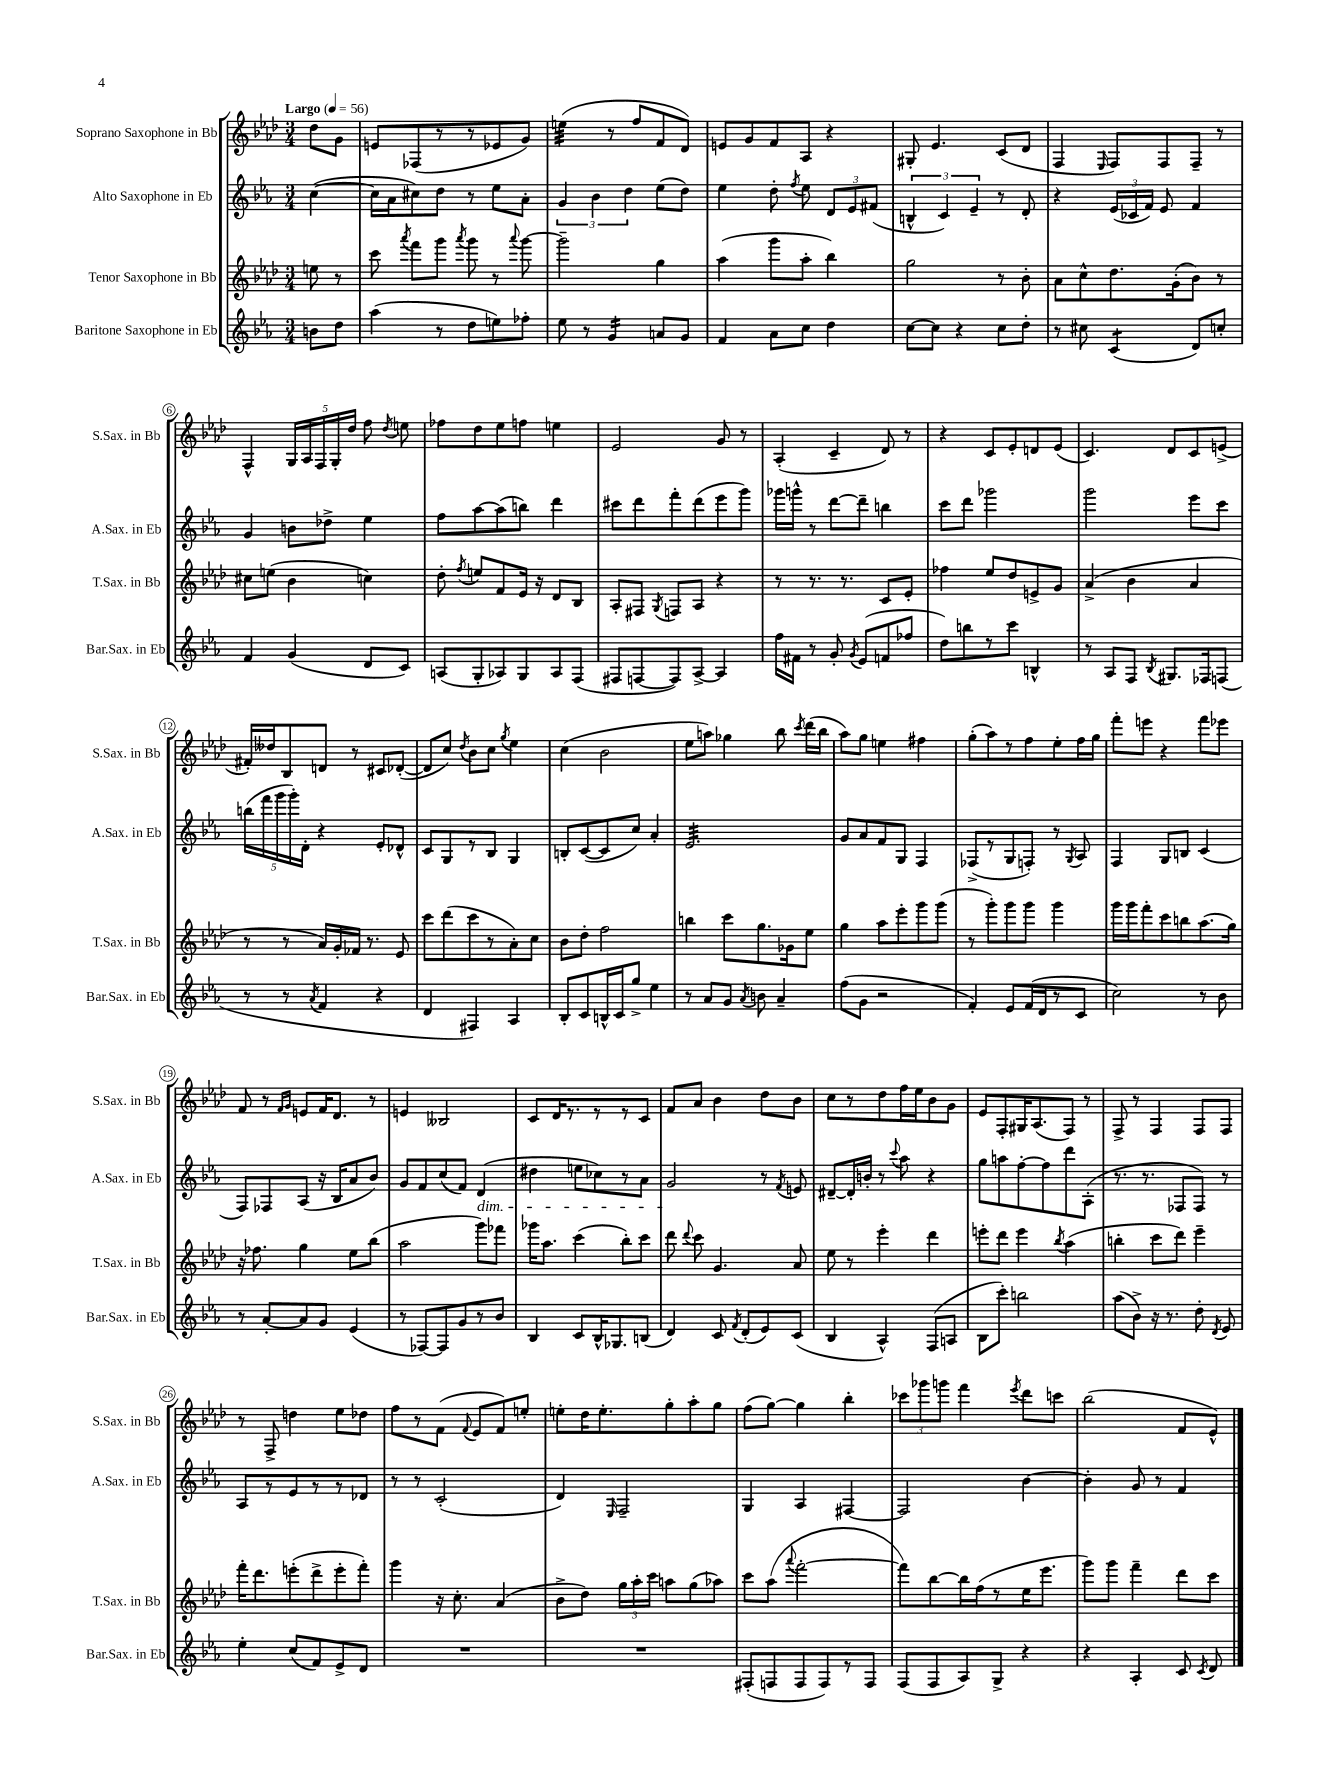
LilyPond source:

<<
\new StaffGroup <<
\new Staff = "s0" \with { instrumentName = "Soprano Saxophone in Bb" shortInstrumentName = "S.Sax. in Bb" } {
    \clef treble \key aes \major \numericTimeSignature \time 3/4 \partial 4 \tempo "Largo" 4 = 56
    \autoBeamOff des''8[ g'8] |
    e'8[ fes8( r8 r8 ees'8 g'8]) |
    e''4:32( r8 f''8[ f'8 des'8]) |
    e'8[ g'8 f'8 aes8] r4 |
    gis8-. ees'4. c'8[( des'8] |
    f4 \grace { ees16 } f8[) f8 f8]-- r8 |
    f4-^ \tuplet 5/4 { g16[ aes16 f16 g16-. des''16] } f''8 \acciaccatura { des''8 } e''8 |
    fes''8[ des''8 ees''8 f''8] e''4 |
    ees'2 g'8 r8 |
    aes4-.( c'4-- des'8) r8 |
    r4 c'8[ ees'8-. d'8 ees'8]( |
    c'4.) des'8[ c'8 e'8]->( |
    fis'16[-.) deses''16 bes8 d'8] r8 cis'8[ des'8]~-.( |
    des'8[ c''8]) \acciaccatura { des''8 } bes'8[ c''8] \acciaccatura { g''8 } ees''4 |
    c''4( bes'2 |
    ees''8[ a''8]) ges''4 bes''8 \acciaccatura { c'''8 } des'''16[( bes''16] |
    aes''8[) g''8] e''4 fis''4 |
    g''8[-.( aes''8) r8 f''8 ees''8-. f''16 g''16] |
    f'''8[-. e'''8] r4 f'''8[ ees'''8] |
    f'8 r8 \grace { f'16[ g'16] } e'8[ f'16 des'8.] r8 |
    e'4 beses2 |
    c'8[ des'16 r8. r8 r8 c'8] |
    f'8[ aes'8] bes'4 des''8[ bes'8] |
    c''8[ r8 des''8 f''16 ees''16 bes'8 g'8] |
    ees'8[ f8-. gis16 aes8.( f8]) r8 |
    f8-> r8 f4 f8[ f8] |
    r8 f8-> d''4 ees''8[ des''8] |
    f''8[ r8 f'8]( \appoggiatura { f'8 } ees'8[ f'8) e''8]-. |
    e''8[-. des''16 e''8.-. g''8-. aes''8-. g''8] |
    f''8[( g''8]~) g''4 bes''4-. |
    \tuplet 3/2 { ces'''8[ ges'''8 g'''8] } f'''4 \acciaccatura { ees'''8 } des'''8[ c'''8] |
    bes''2( f'8[ ees'8]-^) \bar "|." |
}
\new Staff = "s1" \with { instrumentName = "Alto Saxophone in Eb" shortInstrumentName = "A.Sax. in Eb" } {
    \clef treble \key ees \major \numericTimeSignature \time 3/4 \partial 4
    \autoBeamOff c''4~( |
    c''16[ aes'16 cis''8) d''8] r8 ees''8[ aes'8]-. |
    \tuplet 3/2 { g'4 bes'4 d''4 } ees''8[( d''8]) |
    ees''4 d''8-. \acciaccatura { f''8 } ees''8 \tuplet 3/2 { d'8[ ees'8 fis'8]( } |
    \tuplet 3/2 { b4-^ c'4) ees'4-- } r8 d'8-. |
    r4 \tuplet 3/2 { ees'16[( ces'16 f'16]) } ees'8 f'4 |
    g'4 b'8[ des''8]-> ees''4 |
    f''8[ aes''8~ aes''8( b''8]) d'''4 |
    cis'''8[ d'''8 f'''8-. d'''8( ees'''8 g'''8]) |
    ges'''16[ g'''16]-^ r8 d'''8[~ d'''8]-- b''4 |
    c'''8[ d'''8] ges'''2 |
    g'''2 ees'''8[ c'''8] |
    \tuplet 5/4 { b''16[( f'''16 g'''16 g'''16-.) d'16]-. } r4 ees'8[-. des'8]-^ |
    c'8[ g8 r8 bes8] g4 |
    b8[-. c'8~( c'8 c''8]) aes'4-. |
    ees'2.:32 |
    g'8[ aes'8 f'8 g8] f4 |
    fes8[->( r8 g8 f8]-.) r8 \acciaccatura { g8 } aes8 |
    f4 g8[ b8] c'4( |
    f8[) fes8 aes8]( r16 bes16[ aes'8 bes'8]) |
    g'8[ f'8 c''8( f'8]) d'4\dim( |
    dis''4 e''8[ ces''8) r8 aes'8] |
    g'2\! r8 \acciaccatura { f'8 } e'8 |
    dis'8[~-- dis'16-. b'16]-. r8 \appoggiatura { c'''8 } aes''8 r4 |
    g''8[ a''8 f''8~-. f''8 d'''8 aes8]-.( |
    r8. r8. fes8[ fes8]) r8 |
    aes8[ r8 ees'8 r8 r8 des'8] |
    r8 r8 c'2-.( |
    d'4) \grace { ees16 } f2-- |
    g4 aes4 fis4~ |
    fis2 bes'4~ |
    bes'4-. g'8 r8 f'4 \bar "|." |
}
\new Staff = "s2" \with { instrumentName = "Tenor Saxophone in Bb" shortInstrumentName = "T.Sax. in Bb" } {
    \clef treble \key aes \major \numericTimeSignature \time 3/4 \partial 4
    \autoBeamOff e''8 r8 |
    c'''8 \acciaccatura { aes'''8 } f'''8[ g'''8] \acciaccatura { aes'''8 } g'''8 r8 \appoggiatura { aes'''8 } g'''8~ |
    g'''2-- g''4 |
    aes''4( g'''8[ aes''8]-. bes''4) |
    g''2 r8 bes'8-. |
    aes'8[ c''8-^ des''8. g'16-.( bes'8]) r8 |
    cis''8[ e''8]( bes'4 c''4) |
    des''8-. \acciaccatura { f''8 } e''8[ f'8 ees'16] r16 des'8[ bes8] |
    aes8[-. fis8] \acciaccatura { g8 } f8[ aes8] r4 |
    r8 r8. r8. c'8[ ees'8]-. |
    fes''4 ees''8[ des''8 e'8-> g'8] |
    aes'4->( bes'4 aes'4 |
    r8 r8 aes'16[) g'16-. fes'16] r8. ees'8 |
    c'''8[ des'''8( c'''8 r8 aes'8-.) c''8] |
    bes'8[ des''8]-. f''2 |
    b''4 c'''8[ g''8. ges'16 ees''8] |
    g''4 aes''8[ ees'''8-. g'''8 g'''8]( |
    r8 g'''8[-.) g'''8 g'''8] g'''4 |
    g'''16[ g'''16 f'''8-. c'''8 b''8 aes''8.( g''16]) |
    r16 fes''8. g''4 ees''8[ bes''8]( |
    aes''2 g'''8[) fes'''8] |
    ges'''16[ aes''8.] c'''4( bes''8[-.) c'''8] |
    des'''8 \appoggiatura { des'''8 } c'''8 g'4. aes'8 |
    ees''8 r8 ees'''4-. des'''4 |
    e'''8[-. des'''8] e'''4 \acciaccatura { bes''8 } aes''4( |
    b''4-. c'''8[ des'''8]) ees'''4-- |
    f'''16[-. des'''8. e'''8-.( des'''8-> e'''8-. f'''8]-.) |
    g'''4 r16 c''8.-. aes'4( |
    bes'8[-> des''8]) \tuplet 3/2 { g''16[ aes''16-. c'''16] } a''8[ g''8( aes''8]) |
    c'''8[ aes''8]( \appoggiatura { aes'''8 } f'''2~-. |
    f'''8[) bes''8~ bes''16 f''16( r8 ees''16 ees'''8.] |
    g'''8[) g'''8] f'''4-- des'''8[ c'''8] \bar "|." |
}
\new Staff = "s3" \with { instrumentName = "Baritone Saxophone in Eb" shortInstrumentName = "Bar.Sax. in Eb" } {
    \clef treble \key ees \major \numericTimeSignature \time 3/4 \partial 4
    \autoBeamOff b'8[ d''8] |
    aes''4( r8 d''8[ e''8) fes''8]-. |
    ees''8 r8 g'4:16 a'8[ g'8] |
    f'4 aes'8[ c''8] d''4 |
    c''8[~ c''8] r4 c''8[ d''8]-. |
    r8 cis''8 c'4:8( d'8[) c''8]-. |
    f'4 g'4( d'8[ c'8]) |
    a8[( g8-. aes8) g8 aes8 f8]( |
    fis8[ f8~ f8) aes8]~-> aes4 |
    f''16[ fis'16] r8 g'8-. \acciaccatura { g'8 } ees'8[( f'8 fes''8] |
    d''8[) b''8 r8 c'''8] b4-^ |
    r8 aes8[ f8] \acciaccatura { bes8 } gis8.[ fes16 f8]( |
    r8 r8 \acciaccatura { aes'8 } f'4 r4 |
    d'4 fis4) aes4 |
    bes8[-. c'8 b16-^ c'16 g''8]-> ees''4 |
    r8 aes'8[ g'8] \acciaccatura { aes'8 } b'8 aes'4-- |
    f''8[( g'8] r2 |
    f'4-.) ees'8[ f'16( d'16 r8 c'8] |
    c''2) r8 bes'8 |
    r8 aes'8[~-. aes'8 g'8] ees'4( |
    r8 fes8[~) fes8 g'8 r8 bes'8] |
    bes4 c'8[ bes16-^ ges8. b8]( |
    d'4) c'8 \acciaccatura { f'8 } d'8[-.( ees'8) c'8]( |
    bes4 aes4-^) f8[( a8] |
    bes8[ c'''8]-.) b''2 |
    aes''8[( bes'8]->) r16 r8. d''8-. \acciaccatura { d'8 } ees'8 |
    ees''4-. c''8[( f'8) ees'8-> d'8] |
    R2. |
    R2. |
    fis8[-.( f8 f8 f8) r8 f8] |
    f8[( f8 aes8) g8]-> r4 |
    r4 aes4-. c'8 \acciaccatura { c'8 } d'8 \bar "|." |
}
>>
>>
\layout { \context { \Score \override BarNumber.stencil = #(make-stencil-circler 0.1 0.3 ly:text-interface::print) } }
